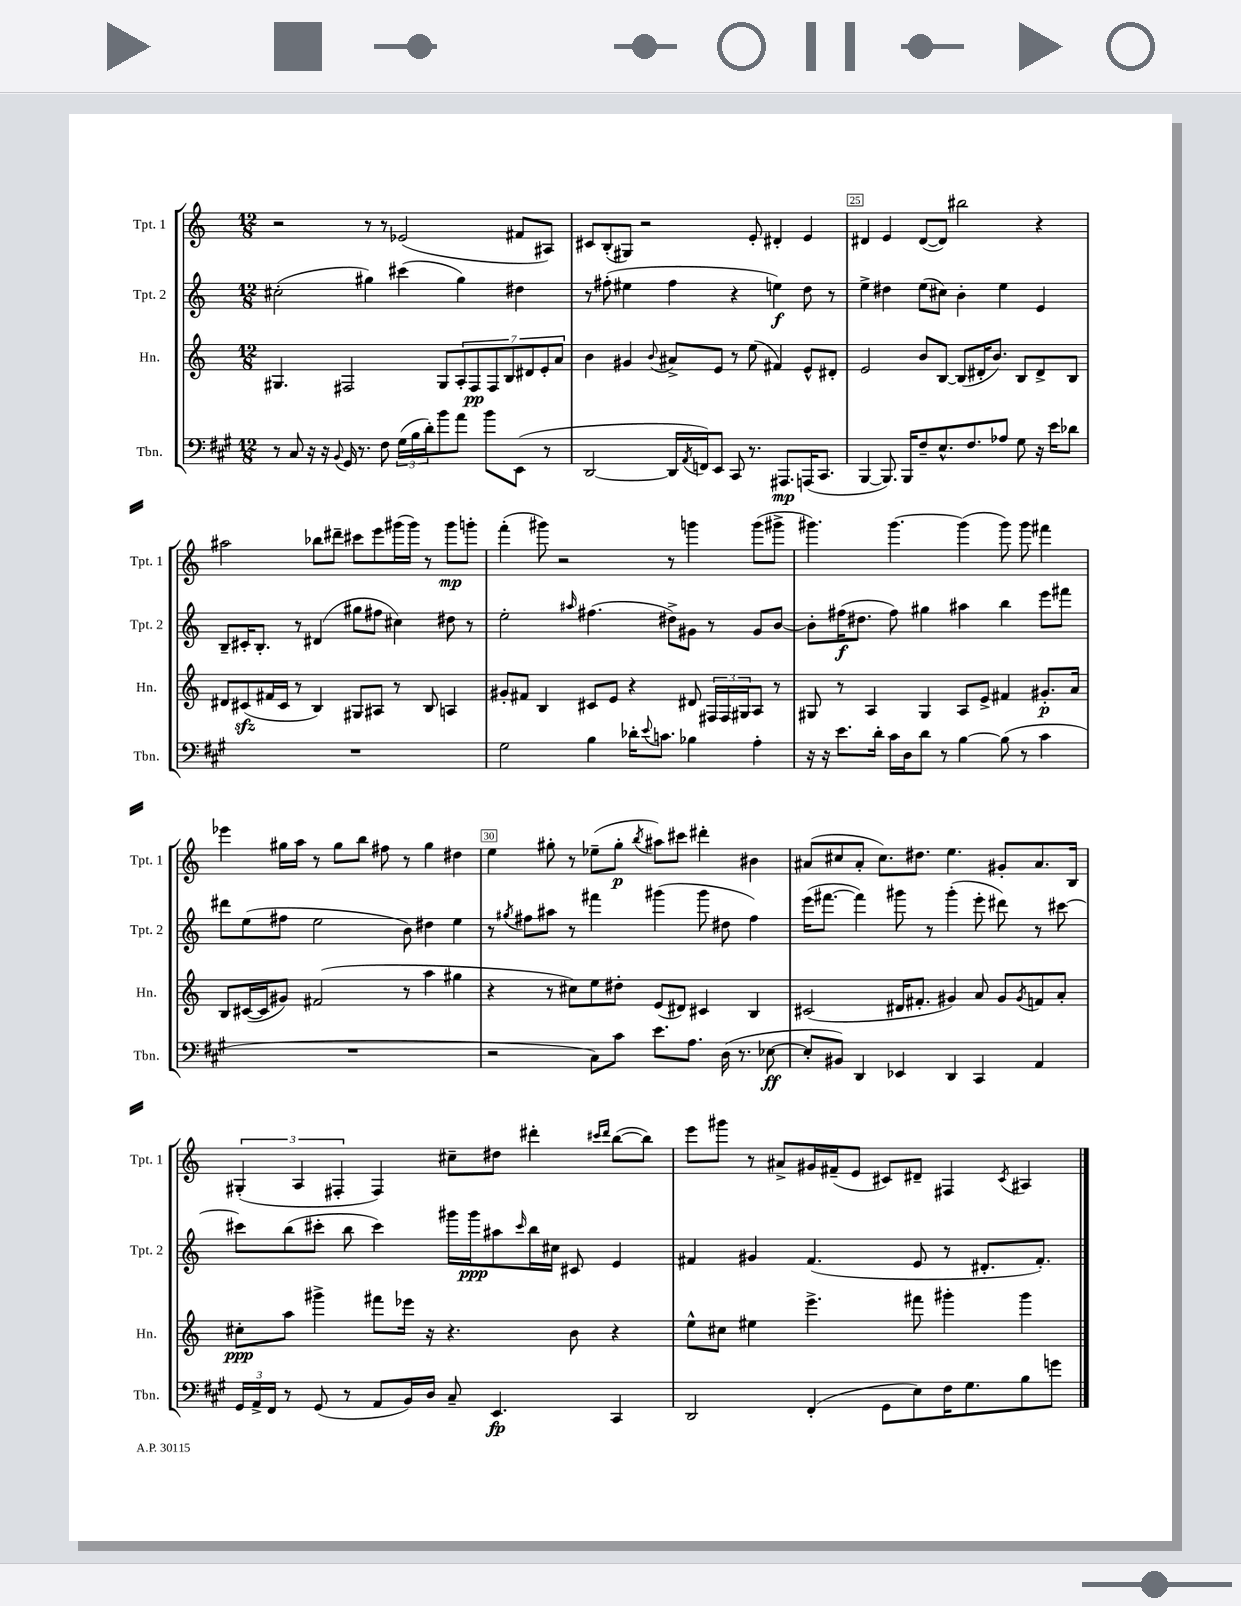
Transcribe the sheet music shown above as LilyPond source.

<<
\new StaffGroup <<
\new Staff = "s0" \with { instrumentName = "Tpt. 1" shortInstrumentName = "Tpt. 1" } {
    \clef treble \key c \major \numericTimeSignature \time 12/8
    r2 r8 r8 ees'2( fis'8 ais8) |
    cis'8 b8-.( gis8) r2 e'8-. dis'4-. e'4 |
    dis'4 e'4 dis'8~( dis'8) bis''2 r4 |
    ais''2 bes''8 dis'''8-- cis'''8 e'''8 gis'''16( gis'''16) r8 gis'''8\mp g'''8-. |
    f'''4-.( gis'''8) r2 r8 g'''4 g'''8( gis'''8-> |
    gis'''4.) gis'''4.~ gis'''4( gis'''8) gis'''8 fis'''4 |
    ees'''4 gis''16 a''16 r8 gis''8 b''8 fis''8 r8 gis''4 dis''4 |
    e''4 gis''8-. r8 ees''8--( gis''8-.\p \acciaccatura { b''8 } ais''8) cis'''8 dis'''4-. bis'4 |
    ais'8( cis''8 ais'8-. cis''8.) dis''8. e''4. gis'8-. ais'8. b16 |
    \tuplet 3/2 { gis4-.( a4 fis4-. } fis4) cis''8-- dis''8 dis'''4-. \grace { cis'''16 dis'''16 } b''8~( b''8) |
    e'''8 gis'''8 r8 ais'8-> gis'16 fis'16--( e'8 cis'8) dis'8-- fis4 \acciaccatura { cis'8 } ais4 \bar "|." |
}
\new Staff = "s1" \with { instrumentName = "Tpt. 2" shortInstrumentName = "Tpt. 2" } {
    \clef treble \key c \major \numericTimeSignature \time 12/8
    cis''2-.( gis''4) cis'''4( gis''4) dis''4 |
    r8 fis''8-.( eis''4 fis''4 r4 e''4\f) d''8 r8 |
    e''4-> dis''4 e''8( cis''8) b'4-. e''4 e'4 |
    b8-- cis'16-. b8.-. r8 dis'4( gis''8 fis''8 cis''4) dis''8 r8 |
    e''2-. \grace { ais''16 } fis''4.( dis''8->) gis'8 r8 gis'8 b'8~ |
    b'8-. fis''16\f( dis''8. fis''8) gis''4 ais''4 b''4 e'''8 fis'''8 |
    dis'''8 e''8( fis''8 e''2 b'8) dis''4 e''4 |
    r8 \acciaccatura { gis''8 } fis''8 ais''8 r8 fis'''4 gis'''4( gis'''8 dis''8 fis''4) |
    e'''16( fis'''8.~ fis'''4) gis'''8 r8 gis'''4-.( e'''8-. dis'''8) r8 cis'''8~ |
    cis'''8 b''8( cis'''8-. b''8 cis'''4) gis'''16 gis'''16\ppp ais''8 \grace { cis'''16 } b''16 cis''16 cis'8 e'4 |
    fis'4 gis'4 fis'4.( e'8 r8 dis'8.-. fis'8.-.) \bar "|." |
}
\new Staff = "s2" \with { instrumentName = "Hn." shortInstrumentName = "Hn." } {
    \clef treble \key c \major \numericTimeSignature \time 12/8
    gis4. fis2 gis8 \tuplet 7/4 { a8-. fis8\pp fis8 b8 dis'8 e'8-. a'8 } |
    b'4 gis'4 \appoggiatura { b'8 } ais'8-> e'8 r8 e''8( fis'4) e'8-^ dis'8-. |
    e'2 b'8 b8~ b8( dis'16-. b'8.) b8 dis'8-> b8 |
    dis'8 cis'8\sfz( fis'16 cis'16 r8 b4) gis8 ais8 r8 b8 a4 |
    gis'8-. fis'8 b4 cis'8 e'8 r4 dis'8 \tuplet 3/2 { fis16 fis16 gis16 } a8 r8 |
    gis8 r8 a4 gis4 a8 e'8-> fis'4 gis'8.-.\p a'16 |
    b8 cis'16~( cis'16 gis'8) fis'2( r8 a''4 gis''4 |
    r4 r8 cis''8) e''8 dis''8-. e'8( dis'8) cis'4 b4 |
    cis'2( dis'16 fis'8.-. gis'4) a'8 gis'8 \acciaccatura { gis'8 } f'8 a'8-. |
    cis''8-.\ppp a''8 gis'''4-> fis'''8 ees'''16 r16 r4. b'8 r4 |
    e''8-^ cis''8 eis''4 e'''4.-> fis'''8 gis'''4-. gis'''4 \bar "|." |
}
\new Staff = "s3" \with { instrumentName = "Tbn." shortInstrumentName = "Tbn." } {
    \clef bass \key a \major \numericTimeSignature \time 12/8
    r8 cis8 r16 r16 \appoggiatura { b,8 } gis,16 r8. fis8 \tuplet 3/2 { gis16( b16 d'16-.) } b'8 a'8 b'8 e,8( r8 |
    d,2~ d,16 \acciaccatura { a,8 } f,16) e,8 cis,8 r8. ais,,8.\mp a,,16( cis,8. |
    b,,4~ b,,8.) b,,16 fis8-- e8.-^ fis8. aes8 gis8 r16 e'16 des'8 |
    R1. |
    gis2 b4 des'16-. \appoggiatura { e'8 } c'8. bes4 a4-. |
    r16 r16 e'8. d'16-. cis'16 d16 d'8 r8 b4~ b8( r8 cis'4 |
    R1. |
    r2 cis8) cis'8 e'8. a8. d16( r8. ees8~\ff |
    ees8-. bis,8) d,4 ees,4 d,4 cis,4 a,4 |
    \tuplet 3/2 { gis,16 a,16-> fis,16 } r8 gis,8( r8 a,8 b,16) d16 cis8-- e,4.\fp cis,4 |
    d,2 fis,4-.( gis,8 e8) fis16 gis8. b8 g'8 \bar "|." |
}
>>
>>
\layout { \context { \Score currentBarNumber = #23 \override BarNumber.break-visibility = ##(#f #t #t) barNumberVisibility = #(every-nth-bar-number-visible 5) \override BarNumber.stencil = #(make-stencil-boxer 0.1 0.3 ly:text-interface::print) } }
